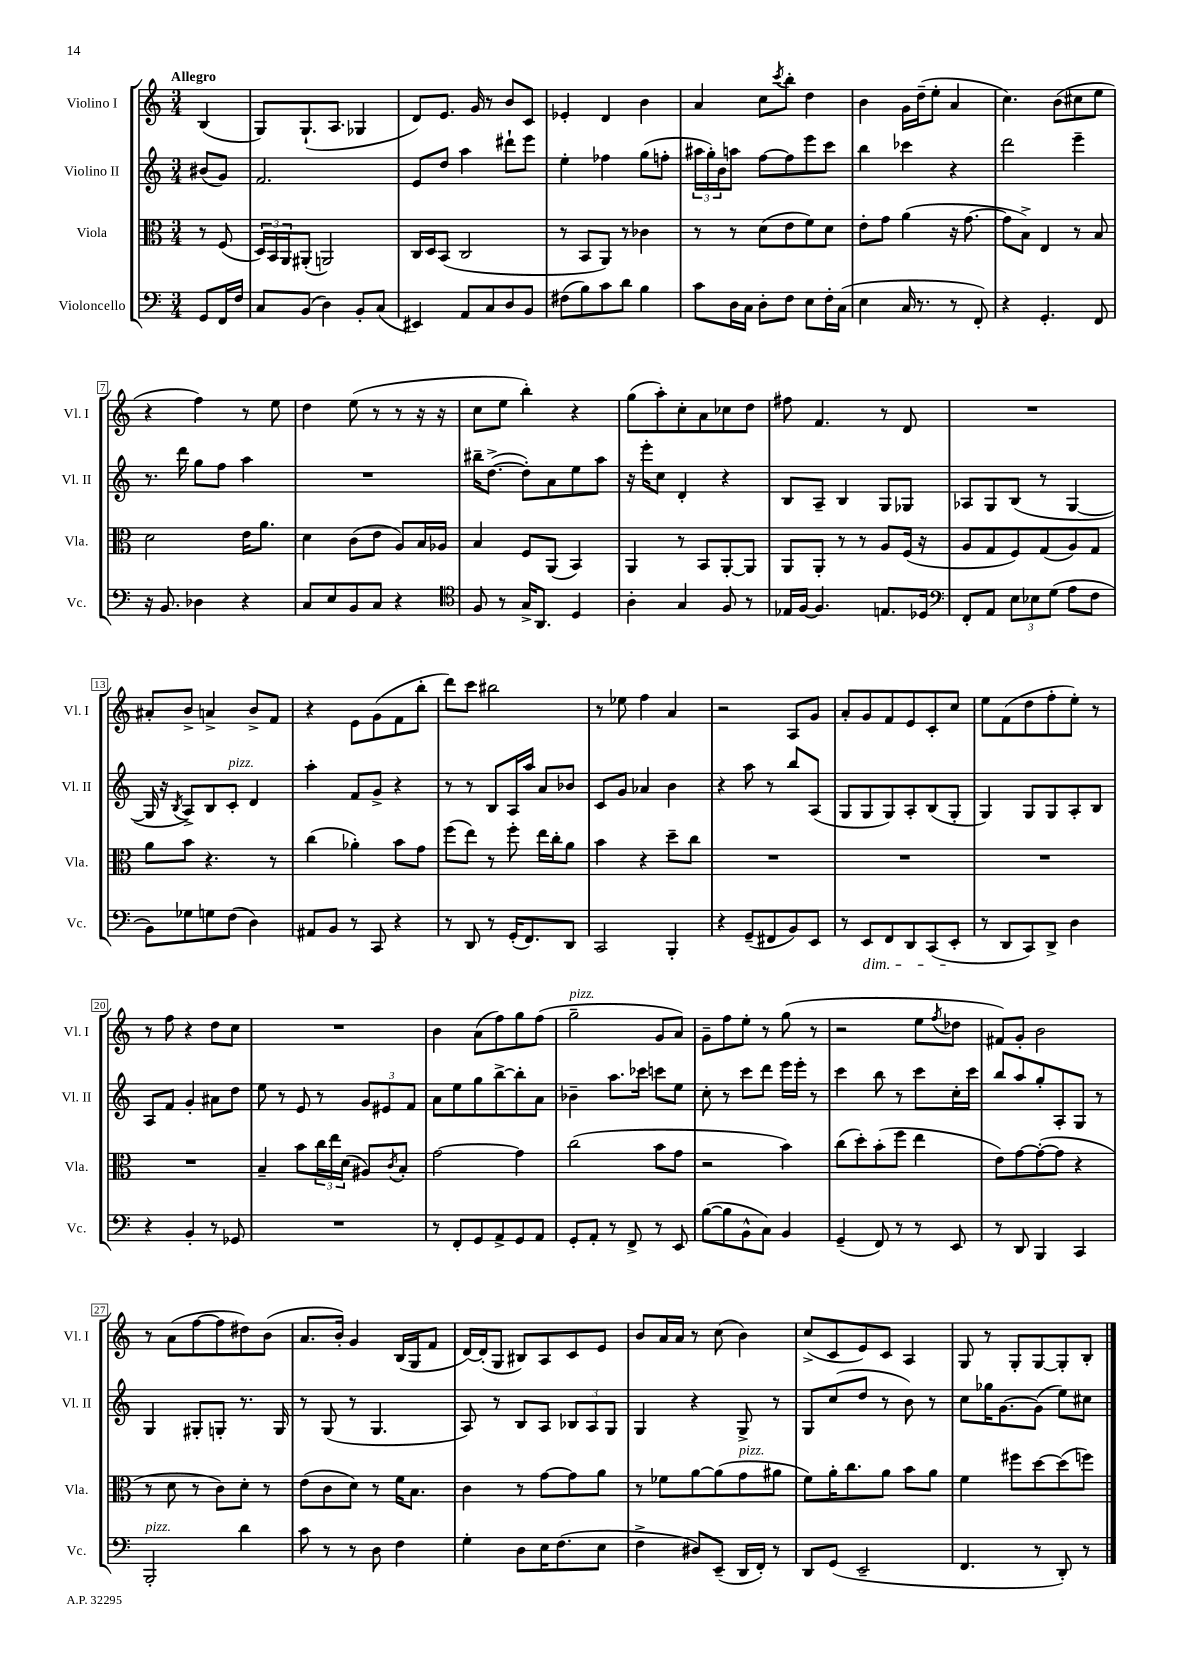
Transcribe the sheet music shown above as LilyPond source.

<<
\new StaffGroup <<
\new Staff = "s0" \with { instrumentName = "Violino I" shortInstrumentName = "Vl. I" } {
    \clef treble \key c \major \numericTimeSignature \time 3/4 \partial 4 \tempo "Allegro"
    b4( |
    g8) g8.-!( a8. ges4 |
    d'8) e'8. g'16 r8 b'8 c'8 |
    ees'4-. d'4 b'4 |
    a'4 c''8 \acciaccatura { c'''8 } b''8-. d''4 |
    b'4 g'16 d''16--( e''8-. a'4 |
    c''4.) b'8( cis''8 e''8 |
    r4 f''4) r8 e''8 |
    d''4 e''8( r8 r8 r16 r16 |
    c''8 e''8 b''4-.) r4 |
    g''8( a''8-.) c''8-. a'8 ces''8 d''8 |
    fis''8 f'4. r8 d'8 |
    R2. |
    ais'8-. b'8-> a'4-> b'8-> f'8 |
    r4 e'8 g'8( f'8 b''8-. |
    d'''8) c'''8 bis''2 |
    r8 ees''8 f''4 a'4 |
    r2 a8 g'8 |
    a'8-. g'8 f'8 e'8 c'8-. c''8 |
    e''8 f'8( d''8 f''8-. e''8-.) r8 |
    r8 f''8 r4 d''8 c''8 |
    R2. |
    b'4 a'8( f''8) g''8 f''8( |
    g''2--^\markup { \italic "pizz." } g'8 a'8) |
    g'8-- f''8 e''8-. r8 g''8( r8 |
    r2 e''8 \acciaccatura { f''8 } des''8 |
    fis'8) g'8-. b'2 |
    r8 a'8( f''8~ f''8 dis''8) b'8( |
    a'8. b'16-.) g'4 b16( g16 f'8 |
    d'16~) d'16-.( g8 bis8) a8 c'8 e'8 |
    b'8 a'16 a'16 r8 c''8( b'4) |
    c''8->( c'8 e'8) c'8 a4 |
    g8 r8 g8-. g8~ g8-. b8-. \bar "|." |
}
\new Staff = "s1" \with { instrumentName = "Violino II" shortInstrumentName = "Vl. II" } {
    \clef treble \key c \major \numericTimeSignature \time 3/4 \partial 4
    bis'8( g'8) |
    f'2. |
    e'8 d''8 a''4 dis'''8-! e'''8 |
    e''4-. fes''4 g''8( f''8-. |
    \tuplet 3/2 { ais''16 g''16-.) b'16 } a''8 f''8~ f''8 e'''8 c'''8 |
    b''4 ces'''4 r4 |
    d'''2 e'''4-- |
    r8. d'''16 g''8 f''8 a''4 |
    R2. |
    bis''16-- d''8.~->( d''8-.) a'8 e''8 a''8 |
    r16 e'''16-. c''8 d'4-. r4 |
    b8 a8-- b4 g8 ges8 |
    aes8 g8 b8( r8 g4~ |
    g16 r16 \acciaccatura { b8 } a8->) b8 c'8-.^\markup { \italic "pizz." } d'4 |
    a''4-. f'8 g'8-> r4 |
    r8 r8 b8 a16 a''16 a'8 bes'8 |
    c'8 g'8 aes'4 b'4 |
    r4 a''8 r8 b''8 a8( |
    g8 g8 g8) a8-. b8( g8-. |
    g4) g8 g8 a8-. b8 |
    a8 f'8 g'4-. ais'8 d''8 |
    e''8 r8 e'8 r8 \tuplet 3/2 { g'8 eis'8 f'8 } |
    a'8 e''8 g''8 b''8~-> b''8-. a'8 |
    bes'4-- a''8. ces'''16 c'''8 e''8 |
    c''8-. r8 c'''8 d'''8 e'''16 e'''16-. r8 |
    c'''4 b''8 r8 c'''8 c''16-. c'''16 |
    b''8 a''8 g''8-. a8-. g8 r8 |
    g4 gis8-. g8-. r8. g16 |
    r8 g8( r8 g4. |
    a8) r8 b8 a8 \tuplet 3/2 { bes8 a8 g8 } |
    g4 r4 g8-> r8 |
    g8 c''8( d''8 r8 b'8) r8 |
    c''8 ges''16 g'8.~ g'8( e''8) cis''8 \bar "|." |
}
\new Staff = "s2" \with { instrumentName = "Viola" shortInstrumentName = "Vla." } {
    \clef alto \key c \major \numericTimeSignature \time 3/4 \partial 4
    r8 f8( |
    \tuplet 3/2 { d16) b,16 a,16 } ais,8-.( a,2) |
    c16 d16 b,8( c2 |
    r8 b,8 a,8) r8 ces'4 |
    r8 r8 d'8( e'8 f'8) d'8 |
    e'8-. g'8 a'4( r16 g'8.~ |
    g'8 b8->) e4 r8 b8 |
    d'2 e'16 a'8. |
    d'4 c'8( e'8 a8) b16 aes16 |
    b4 f8 a,8( b,4) |
    a,4 r8 b,8 a,8~-. a,8 |
    a,8 a,8-. r8 r8 a8 f16( r16 |
    a8 g8 f8) g8( a8) g8 |
    a'8 b'8 r4. r8 |
    c''4( aes'4-.) b'8 g'8 |
    f''8( e''8) r8 f''8-. e''16 c''16-. a'8 |
    b'4 r4 d''8-- c''8 |
    R2. |
    R2. |
    R2. |
    R2. |
    b4-- b'8 \tuplet 3/2 { c''16 e''16 d'16( } ais8) \acciaccatura { c'8 } b8-. |
    g'2~ g'4 |
    c''2( b'8 g'8 |
    r2 b'4) |
    c''8( d''8-.) b'8-.( f''8 e''4 |
    e'8) g'8~ g'8~-.( g'8 r4 |
    r8 d'8 r8 c'8) d'8-. r8 |
    e'8( c'8 d'8) r8 f'16 b8. |
    c'4 r8 g'8~ g'8 a'8 |
    r8 fes'8 a'8~ a'8( g'8^\markup { \italic "pizz." } ais'8 |
    f'8) a'16-. c''8. a'8 b'8 a'8 |
    f'4 fis''8 d''8~ d''8( f''8) \bar "|." |
}
\new Staff = "s3" \with { instrumentName = "Violoncello" shortInstrumentName = "Vc." } {
    \clef bass \key c \major \numericTimeSignature \time 3/4 \partial 4
    g,8 f,16 f16 |
    c8 b,8( d4) b,8-. c8( |
    eis,4) a,8 c8 d8 b,8 |
    fis8( b8) c'8 d'8 b4 |
    c'8 d16 c16 d8-. f8 e8 f16-. c16( |
    e4 c16 r8. r8 f,8-.) |
    r4 g,4.-. f,8 |
    r16 b,8. des4 r4 |
    c8 e8 b,8 c8 r4 |
    \clef tenor f8 r8 g16-> a,8. d4 |
    a4-. g4 f8 r8 |
    ees16 f16~ f4. e8. des16 |
    \clef bass f,8-. a,8 \tuplet 3/2 { e8 ees8 g8( } a8 f8 |
    b,8) ges8 g8 f8( d4) |
    ais,8 b,8 r8 c,8 r4 |
    r8 d,8 r8 g,16-.( f,8.) d,8 |
    c,2 b,,4-. |
    r4 g,8--( fis,8 b,8) e,8 |
    r8 e,8\dim f,8 d,8 c,8( e,8-.\! |
    r8 d,8 c,8) d,8-> d4 |
    r4 b,4-. r8 ges,8 |
    R2. |
    r8 f,8-. g,8 a,8-> g,8 a,8 |
    g,8-. a,8-. r8 f,8-> r8 e,8 |
    b8~( b8 b,8-^ c8) b,4 |
    g,4--( f,8) r8 r8 e,8 |
    r8 d,8 b,,4 c,4 |
    b,,2-.^\markup { \italic "pizz." } d'4 |
    c'8 r8 r8 d8 f4 |
    g4-. d8 e16 f8.( e8 |
    f4-> dis8) e,8--( d,16 f,16-.) r8 |
    d,8 g,8( e,2-- |
    f,4. r8 d,8-.) r8 \bar "|." |
}
>>
>>
\layout { \context { \Score \override BarNumber.stencil = #(make-stencil-boxer 0.1 0.3 ly:text-interface::print) } }
